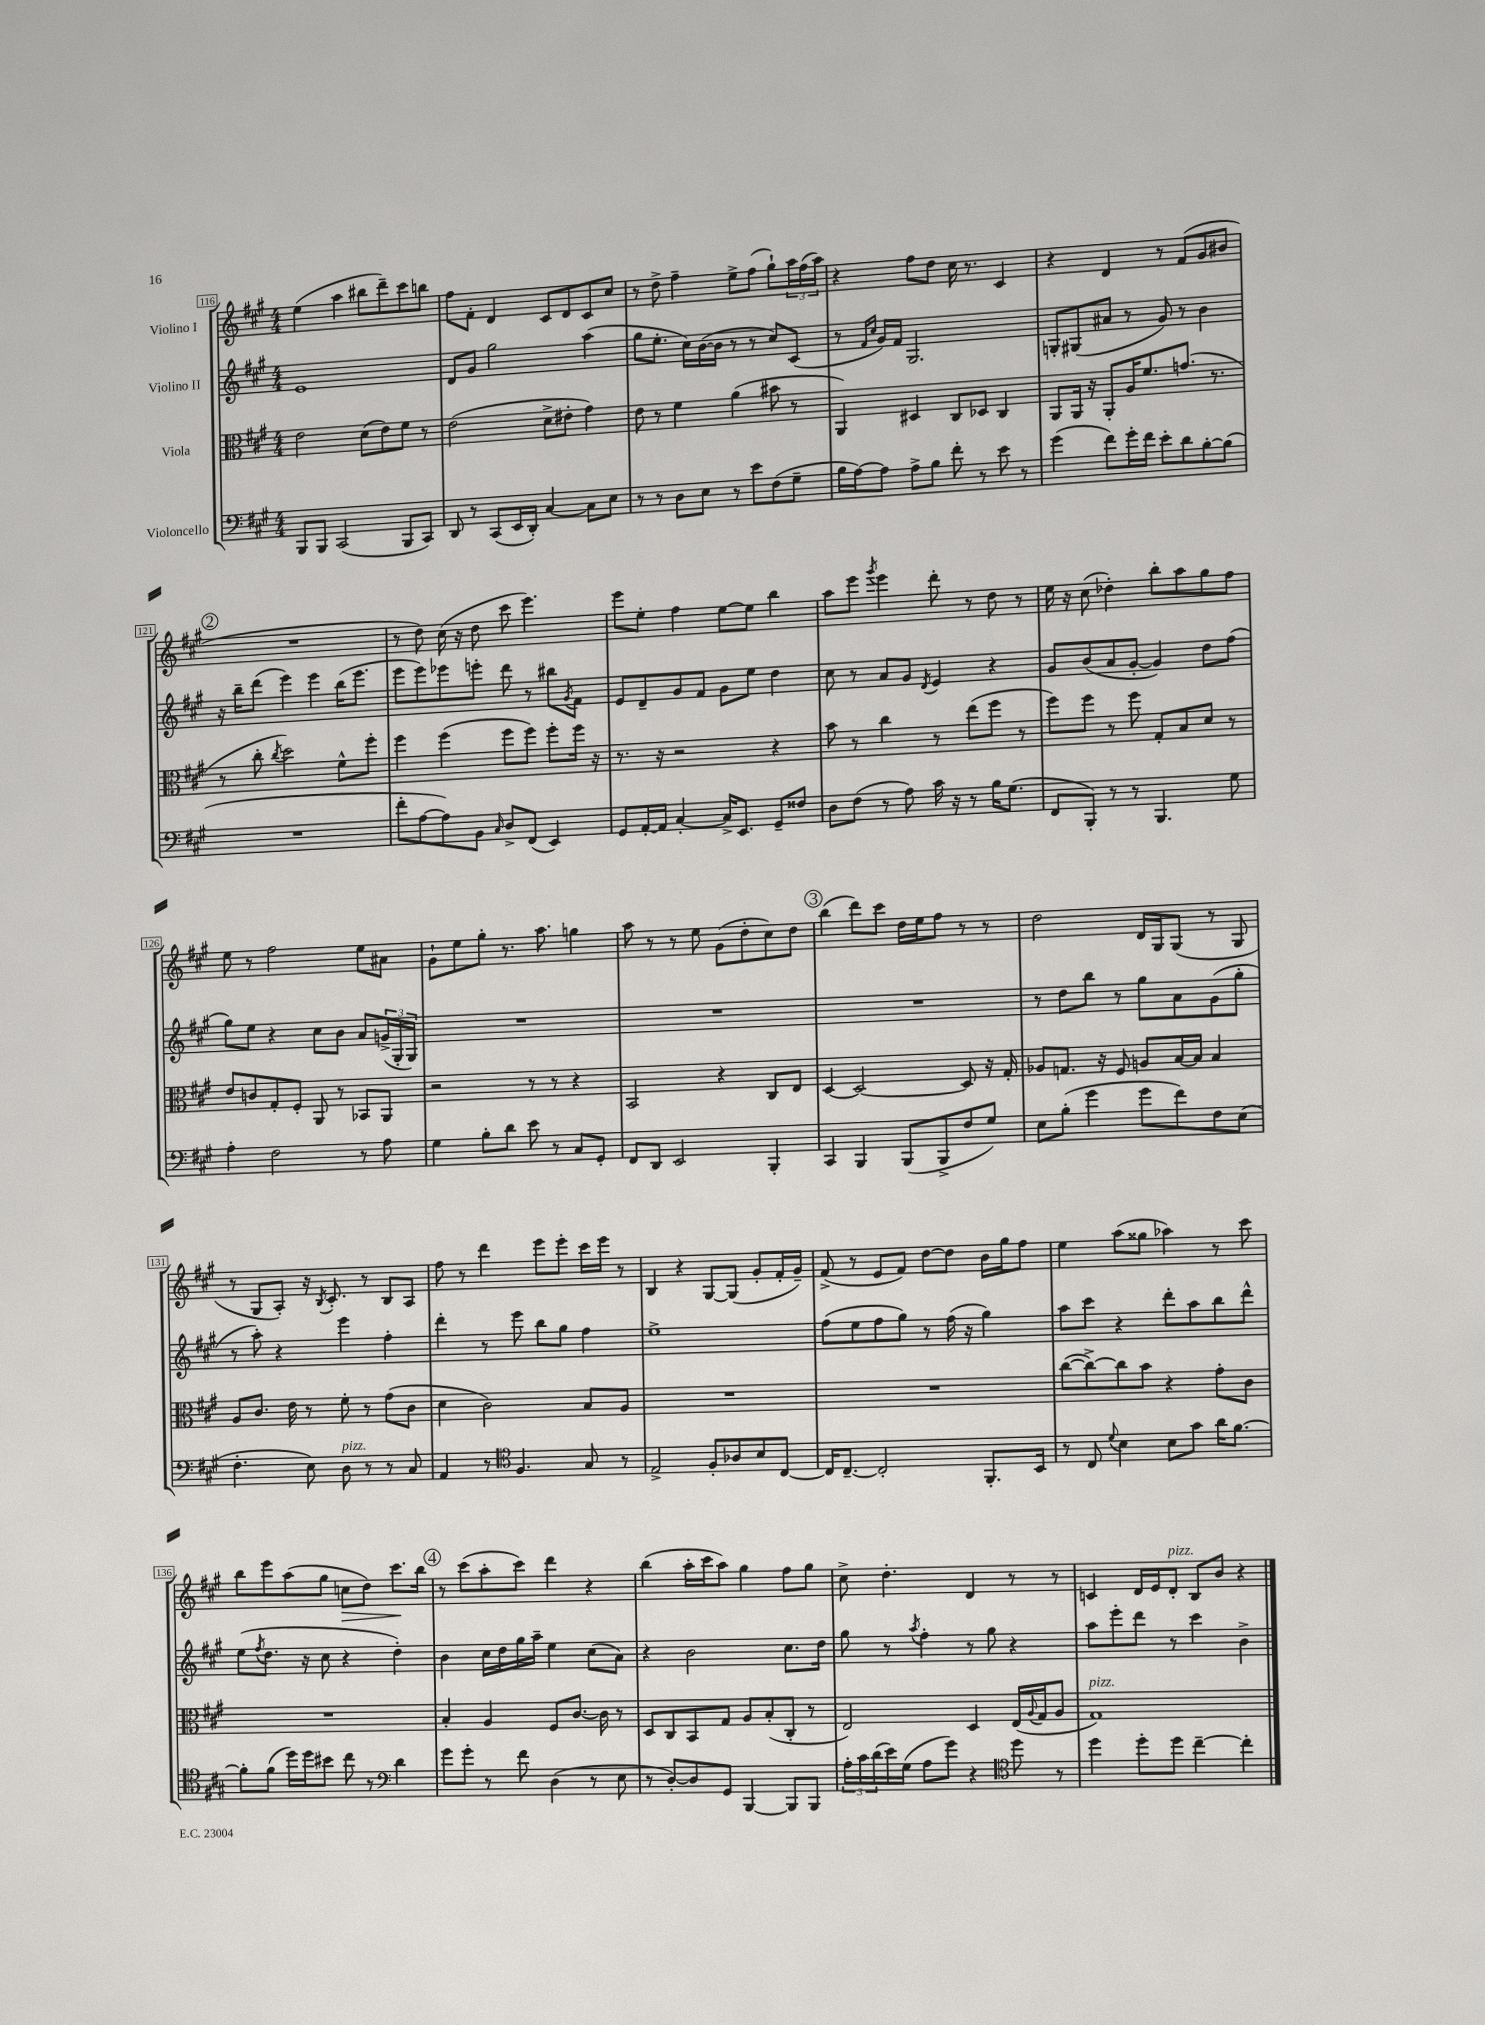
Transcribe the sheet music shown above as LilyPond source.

<<
\new StaffGroup <<
\new Staff = "s0" \with { instrumentName = "Violino I" } {
    \clef treble \key a \major \numericTimeSignature \time 4/4
    e''4( a''4 bis''8 d'''8--) cis'''8 b''8 |
    fis''8 fis'8-. d'4 cis'8 d'8 cis'8 cis''8 |
    r8 d''8-> fis''4-- e''8-> fis''8( gis''8-!) \tuplet 3/2 { a''16 fis''16( a''16) } |
    r4 fis''8 d''8 cis''16 r8. cis'4 |
    r4 d'4 r8 fis'8( gis'8 bis'8 |
    \mark \markup { \circle "2" } R1 |
    r8 d''8) cis''16( r16 d''8 cis'''8 e'''4.) |
    e'''8 e''8-. fis''4 e''8~ e''8 b''4 |
    a''8 e'''8 \acciaccatura { gis'''8 } e'''4 d'''8-. r8 d''8 r8 |
    e''16 r16 cis''8( des''4-.) b''8-. a''8 gis''8 fis''8 |
    e''8 r8 fis''2 e''8 ais'8 |
    gis'8-! e''8 gis''8-. r8. a''8. g''4 |
    a''8 r8 r8 e''8 gis'8( d''8-. cis''8) d''8 |
    \mark \markup { \circle "3" } b''4( d'''8) cis'''8 d''16 e''16 fis''8 r8 r8 |
    d''2 d'16 gis16 gis8( r8 gis8 |
    r8 gis8 a8-.) r16 \acciaccatura { b8 } cis'8.-. r8 b8 a8 |
    fis''8 r8 d'''4 e'''8 e'''8-. cis'''16 e'''16 r8 |
    b4 r4 gis8~ gis8( gis'8-. fis'16-. gis'16--) |
    fis'8->( r8 e'8 fis'8) d''8~ d''8 b'16 gis''16 fis''8 |
    e''4 a''8( gisis''8 aes''4) r8 cis'''8 |
    b''8 e'''8 a''8( gis''8 c''8\> d''8) cis'''8.\! b''16 |
    \mark \markup { \circle "4" } r8 cis'''8( a''8-. cis'''8) d'''4 r4 |
    b''4( a''16-. cis'''16 a''8) gis''4 fis''8 gis''8 |
    cis''8-> d''4.-. d'4 r8 r8 |
    c'4 d'16 e'16 d'8-.^\markup { \italic "pizz." } b8 b'8 r4 \bar "|." |
}
\new Staff = "s1" \with { instrumentName = "Violino II" } {
    \clef treble \key a \major \numericTimeSignature \time 4/4
    e'1 |
    d'8 gis'8 gis''2 a''4( |
    gis''8 e''8.-. cis''16) b'16~( b'16 r8 r8 cis''8) cis'8( |
    r8 \grace { fis'16 cis''16 } gis'16) fis'16 gis2. |
    g8-. gis8( ais'8 r8 gis'8) r8 b'4 |
    \mark \markup { \circle "2" } r16 b''16-- d'''8( e'''4) e'''4 b''16( e'''8. |
    e'''8 e'''8) ees'''8 e'''8-. d'''8 r8 bis''8 \acciaccatura { gis'8 } fis'8 |
    e'8 d'8-- gis'8 fis'8 gis'8 e''8 d''4 |
    cis''8 r8 a'8 gis'8 \acciaccatura { d'8 } e'4 r4 |
    gis'8 b'8( a'8 gis'8~-. gis'4) d''8 fis''8( |
    gis''8) e''8 r4 cis''8 b'8 a'8 \tuplet 3/2 { g'16->( gis16-. gis16) } |
    R1 |
    R1 |
    \mark \markup { \circle "3" } R1 |
    r8 d''8 b''8 r8 gis''8 a'8 gis'8( gis''8-. |
    r8 a''8-.) r4 e'''4 fis''4-. |
    d'''4-. r8 e'''8 b''8 gis''8 fis''4 |
    e''1-> |
    fis''8( e''8 fis''8 gis''8) r8 fis''16( r16 gis''4) |
    a''8 cis'''8 r4 d'''8-. a''8 b''8 d'''8-^ |
    e''8( \acciaccatura { fis''8 } d''8. r16 cis''8 r4 d''4-.) |
    \mark \markup { \circle "4" } b'4 cis''16 d''16 gis''16 a''16-- e''4 cis''8( a'8) |
    r4 b'2 cis''8. d''16 |
    gis''8 r8 \acciaccatura { a''8 } fis''4-. r8 gis''8 r4 |
    a''8 e'''8-. d'''8 r8 cis'''4 b'4-> \bar "|." |
}
\new Staff = "s2" \with { instrumentName = "Viola" } {
    \clef alto \key a \major \numericTimeSignature \time 4/4
    e'2 d'8( e'8) fis'8 r8 |
    e'2( d'8-> eis'8-. gis'4) |
    e'8 r8 fis'4 a'4( bis'8 r8 |
    a,4) dis4 cis8 des8 cis4 |
    a,8 a,16 r16 a,8-. a16 fis'8. g'8.( r8. |
    \mark \markup { \circle "2" } r8 cis''8-. \acciaccatura { cis''8 } d''2) fis'8-^ fis''8-. |
    fis''4 fis''4( fis''8 fis''8) fis''8-. fis''16 r16 |
    r8. r16 r2 r4 |
    b'8 r8 cis''4 r8 e''8( fis''8 r8 |
    fis''8) fis''8 r8 fis''8 gis8-. b8 d'8 r8 |
    e'8 c'8 gis8-. fis8-. a,8 r8 bes,8 a,8 |
    r2 r8 r8 r4 |
    b,2 r4 cis8 e8 |
    \mark \markup { \circle "3" } d4~ d2~ d8 r16 gis16-. |
    aes8 g8. r16 fis8 a8 b16~ b16 b4 |
    a8 cis'8. e'16 r8 fis'8-. r8 gis'8( cis'8 |
    d'4 cis'2) b8 a8 |
    R1 |
    R1 |
    cis''8~( cis''8~->) cis''8 b'8 r4 gis'8-. cis'8 |
    R1 |
    \mark \markup { \circle "4" } b4-. a4 fis8 cis'8.~ cis'16 r8 |
    d8 cis8 b,8 gis8 a8 b8-.( cis8-. r8 |
    e2) d4 e16( \appoggiatura { a8 } gis16 a8 |
    gis1^\markup { \italic "pizz." }) \bar "|." |
}
\new Staff = "s3" \with { instrumentName = "Violoncello" } {
    \clef bass \key a \major \numericTimeSignature \time 4/4
    b,,8 b,,8 cis,2( b,,8 cis,8) |
    d,8 r8 cis,8( e,16 d,16-.) cis4~ cis8 e8 |
    r8 r8 d8 e8 r8 e'8 fis8( gis8-- |
    b16 a16~) a8 a8-> b8 fis'8-. r8 e'8 r8 |
    gis'4( fis'8) gis'16-. fis'16 e'8-. d'8 b8~-. b8( |
    \mark \markup { \circle "2" } R1 |
    fis'8-. a8~ a8) b,8 \grace { cis16 } d8-> fis,8( e,4) |
    gis,8 a,16~-. a,16 cis4~-. cis16-> e,8. gis,8-- fisis8 |
    d8 fis8( r8 a8) cis'16 r16 r8 b16 gis8.( |
    fis,8 b,,8-.) r8 r8 b,,4. gis8 |
    a4-. fis2 r8 a8 |
    gis4 b8-. d'8 e'8 r8 cis8 gis,8-. |
    fis,8 d,8 e,2 b,,4-. |
    \mark \markup { \circle "3" } cis,4 b,,4 b,,8( b,,8-> fis8 gis8) |
    e8 b8-.( gis'4 gis'8 fis'8) fis8 e8( |
    fis4.-. e8) d8^\markup { \italic "pizz." } r8 r8 cis8 |
    a,4 r8 \clef tenor fis4. gis8 r8 |
    e2-> fis8-. aes8 b8 cis8~ |
    cis16 cis8.~-- cis2-. fis,8.-. b,16 |
    r8 cis8 \appoggiatura { d'8 } b4 b8 gis'8 a'16 fis'8.~ |
    fis'8-. fis'8( d''16) d''16 bis'8 cis''8 r8 \clef bass d'4 |
    \mark \markup { \circle "4" } gis'8 gis'8-. r8 fis'8 d4( r8 e8 |
    r8 d8~-.) d8 gis,8 b,,4~ b,,8 b,,8 |
    \tuplet 3/2 { a16-. cis'16 d'16( } e'16) gis16( a8 gis'8) r4 \clef tenor d''8 r8 |
    d''4 d''8-. d''8 cis''4~-- cis''4-. \bar "|." |
}
>>
>>
\layout { \context { \Score currentBarNumber = #116 \override BarNumber.stencil = #(make-stencil-boxer 0.1 0.3 ly:text-interface::print) } }
